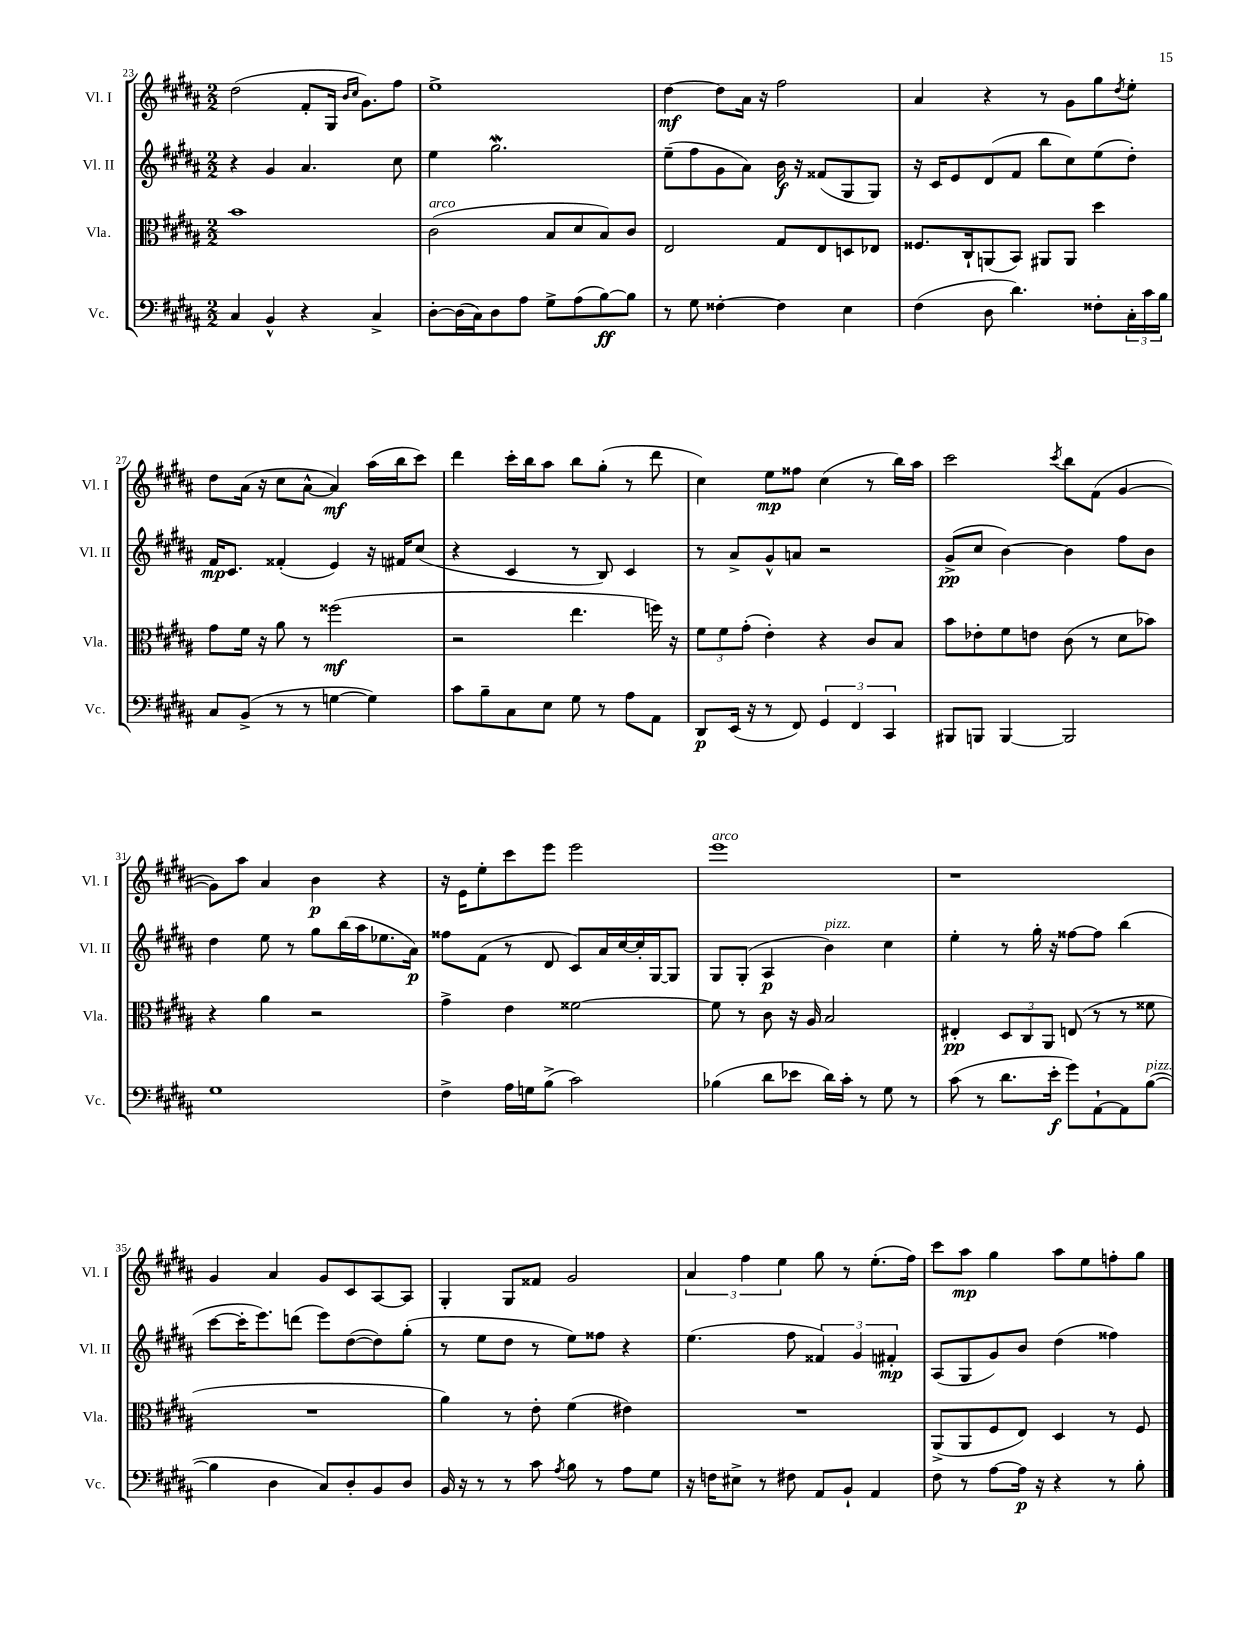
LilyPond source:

<<
\new StaffGroup <<
\new Staff = "s0" \with { instrumentName = "Vl. I" shortInstrumentName = "Vl. I" } {
    \clef treble \key b \major \numericTimeSignature \time 2/2
    dis''2( fis'8-. gis16 \grace { b'16 cis''16 } gis'8.) fis''8 |
    e''1-> |
    dis''4~\mf dis''8 ais'16 r16 fis''2 |
    ais'4 r4 r8 gis'8 gis''8 \acciaccatura { dis''8 } e''8-. |
    dis''8 ais'16( r16 cis''8 ais'8~-^ ais'4\mf) ais''16( b''16 cis'''8) |
    dis'''4 cis'''16-. b''16 ais''8 b''8 gis''8-.( r8 dis'''8 |
    cis''4) e''8\mp fisis''8 cis''4( r8 b''16) ais''16 |
    cis'''2 \acciaccatura { cis'''8 } b''8 fis'8( gis'4~ |
    gis'8) ais''8 ais'4 b'4\p r4 |
    r16 e'16 e''8-. cis'''8 e'''8 e'''2 |
    e'''1^\markup { \italic "arco" } |
    r1 |
    gis'4 ais'4 gis'8 cis'8 ais8~ ais8 |
    gis4-. gis8 fisis'8 gis'2 |
    \tuplet 3/2 { ais'4 fis''4 e''4 } gis''8 r8 e''8.-.( fis''16) |
    cis'''8 ais''8\mp gis''4 ais''8 e''8 f''8-. gis''8 \bar "|." |
}
\new Staff = "s1" \with { instrumentName = "Vl. II" shortInstrumentName = "Vl. II" } {
    \clef treble \key b \major \numericTimeSignature \time 2/2
    r4 gis'4 ais'4. cis''8 |
    e''4 gis''2.\mordent |
    e''8--( fis''8 gis'8 ais'8) b'16\f r16 fisis'8( gis8 gis8) |
    r16 cis'16 e'8 dis'8( fis'8 b''8 cis''8) e''8( dis''8-.) |
    fis'16\mp cis'8. fisis'4-.( e'4) r16 fis'16 cis''8( |
    r4 cis'4 r8 b8) cis'4 |
    r8 ais'8-> gis'8-^ a'8 r2 |
    gis'8->\pp( cis''8 b'4~) b'4 fis''8 b'8 |
    dis''4 e''8 r8 gis''8 b''16( ais''16 ees''8. ais'16\p) |
    fisis''8 fis'8( r8 dis'8 cis'8) ais'16 cis''16~ cis''16-. gis16~ gis8 |
    gis8 gis8-.( ais4\p b'4^\markup { \italic "pizz." }) cis''4 |
    e''4-. r8 gis''16-. r16 fisis''8~ fisis''8 b''4( |
    cis'''8~ cis'''16-. e'''8.) d'''8( e'''8) dis''8~( dis''8) gis''8-.( |
    r8 e''8 dis''8 r8 e''8) fisis''8 r4 |
    e''4.( fis''8 \tuplet 3/2 { fisis'4) gis'4 fis'4-.\mp } |
    ais8( gis8 gis'8) b'8 dis''4( fisis''4) \bar "|." |
}
\new Staff = "s2" \with { instrumentName = "Vla." shortInstrumentName = "Vla." } {
    \clef alto \key b \major \numericTimeSignature \time 2/2
    b'1 |
    cis'2^\markup { \italic "arco" }( b8 dis'8 b8) cis'8 |
    e2 gis8 e8 d8 ees8 |
    fisis8. cis16-! a,8( b,8) ais,8 ais,8 dis''4 |
    gis'8 fis'16 r16 ais'8 r8 fisis''2\mf( |
    r2 e''4. f''16) r16 |
    \tuplet 3/2 { fis'8 fis'8 gis'8-.( } e'4-.) r4 cis'8 b8 |
    b'8 ees'8-. fis'8 e'8 cis'8( r8 dis'8 bes'8) |
    r4 ais'4 r2 |
    gis'4-> e'4 fisis'2~ |
    fisis'8 r8 cis'8 r16 ais16 b2 |
    eis4-.\pp \tuplet 3/2 { dis8 cis8 ais,8 } e8( r8 r8 fisis'8 |
    R1 |
    ais'4) r8 e'8-. fis'4( eis'4) |
    R1 |
    ais,8->( ais,8 fis8 e8) dis4 r8 fis8 \bar "|." |
}
\new Staff = "s3" \with { instrumentName = "Vc." shortInstrumentName = "Vc." } {
    \clef bass \key b \major \numericTimeSignature \time 2/2
    cis4 b,4-^ r4 cis4-> |
    dis8~-. dis16( cis16) dis8 ais8 gis8-> ais8( b8~\ff) b8 |
    r8 gis8 fisis4~-. fisis4 e4 |
    fis4( dis8 dis'4.) fisis8-. \tuplet 3/2 { cis16-. cis'16 b16 } |
    cis8 b,8->( r8 r8 g4~ g4) |
    cis'8 b8-- cis8 e8 gis8 r8 ais8 ais,8 |
    dis,8\p e,16( r16 r8 fis,8) \tuplet 3/2 { gis,4 fis,4 cis,4 } |
    bis,,8 b,,8 b,,4~ b,,2 |
    gis1 |
    fis4-> ais16 g16 b8->( cis'2) |
    bes4( dis'8 ees'8 dis'16) cis'16-. r8 gis8 r8 |
    cis'8( r8 dis'8. e'16-.\f gis'8) ais,8~-! ais,8 b8~^\markup { \italic "pizz." }( |
    b4 dis4 cis8) dis8-. b,8 dis8 |
    b,16 r16 r8 r8 cis'8 \acciaccatura { ais8 } b8 r8 ais8 gis8 |
    r16 f16 eis8-> r8 fis8 ais,8 b,8-! ais,4 |
    fis8 r8 ais8~ ais16\p r16 r4 r8 b8-. \bar "|." |
}
>>
>>
\layout { \context { \Score currentBarNumber = #23 } }
